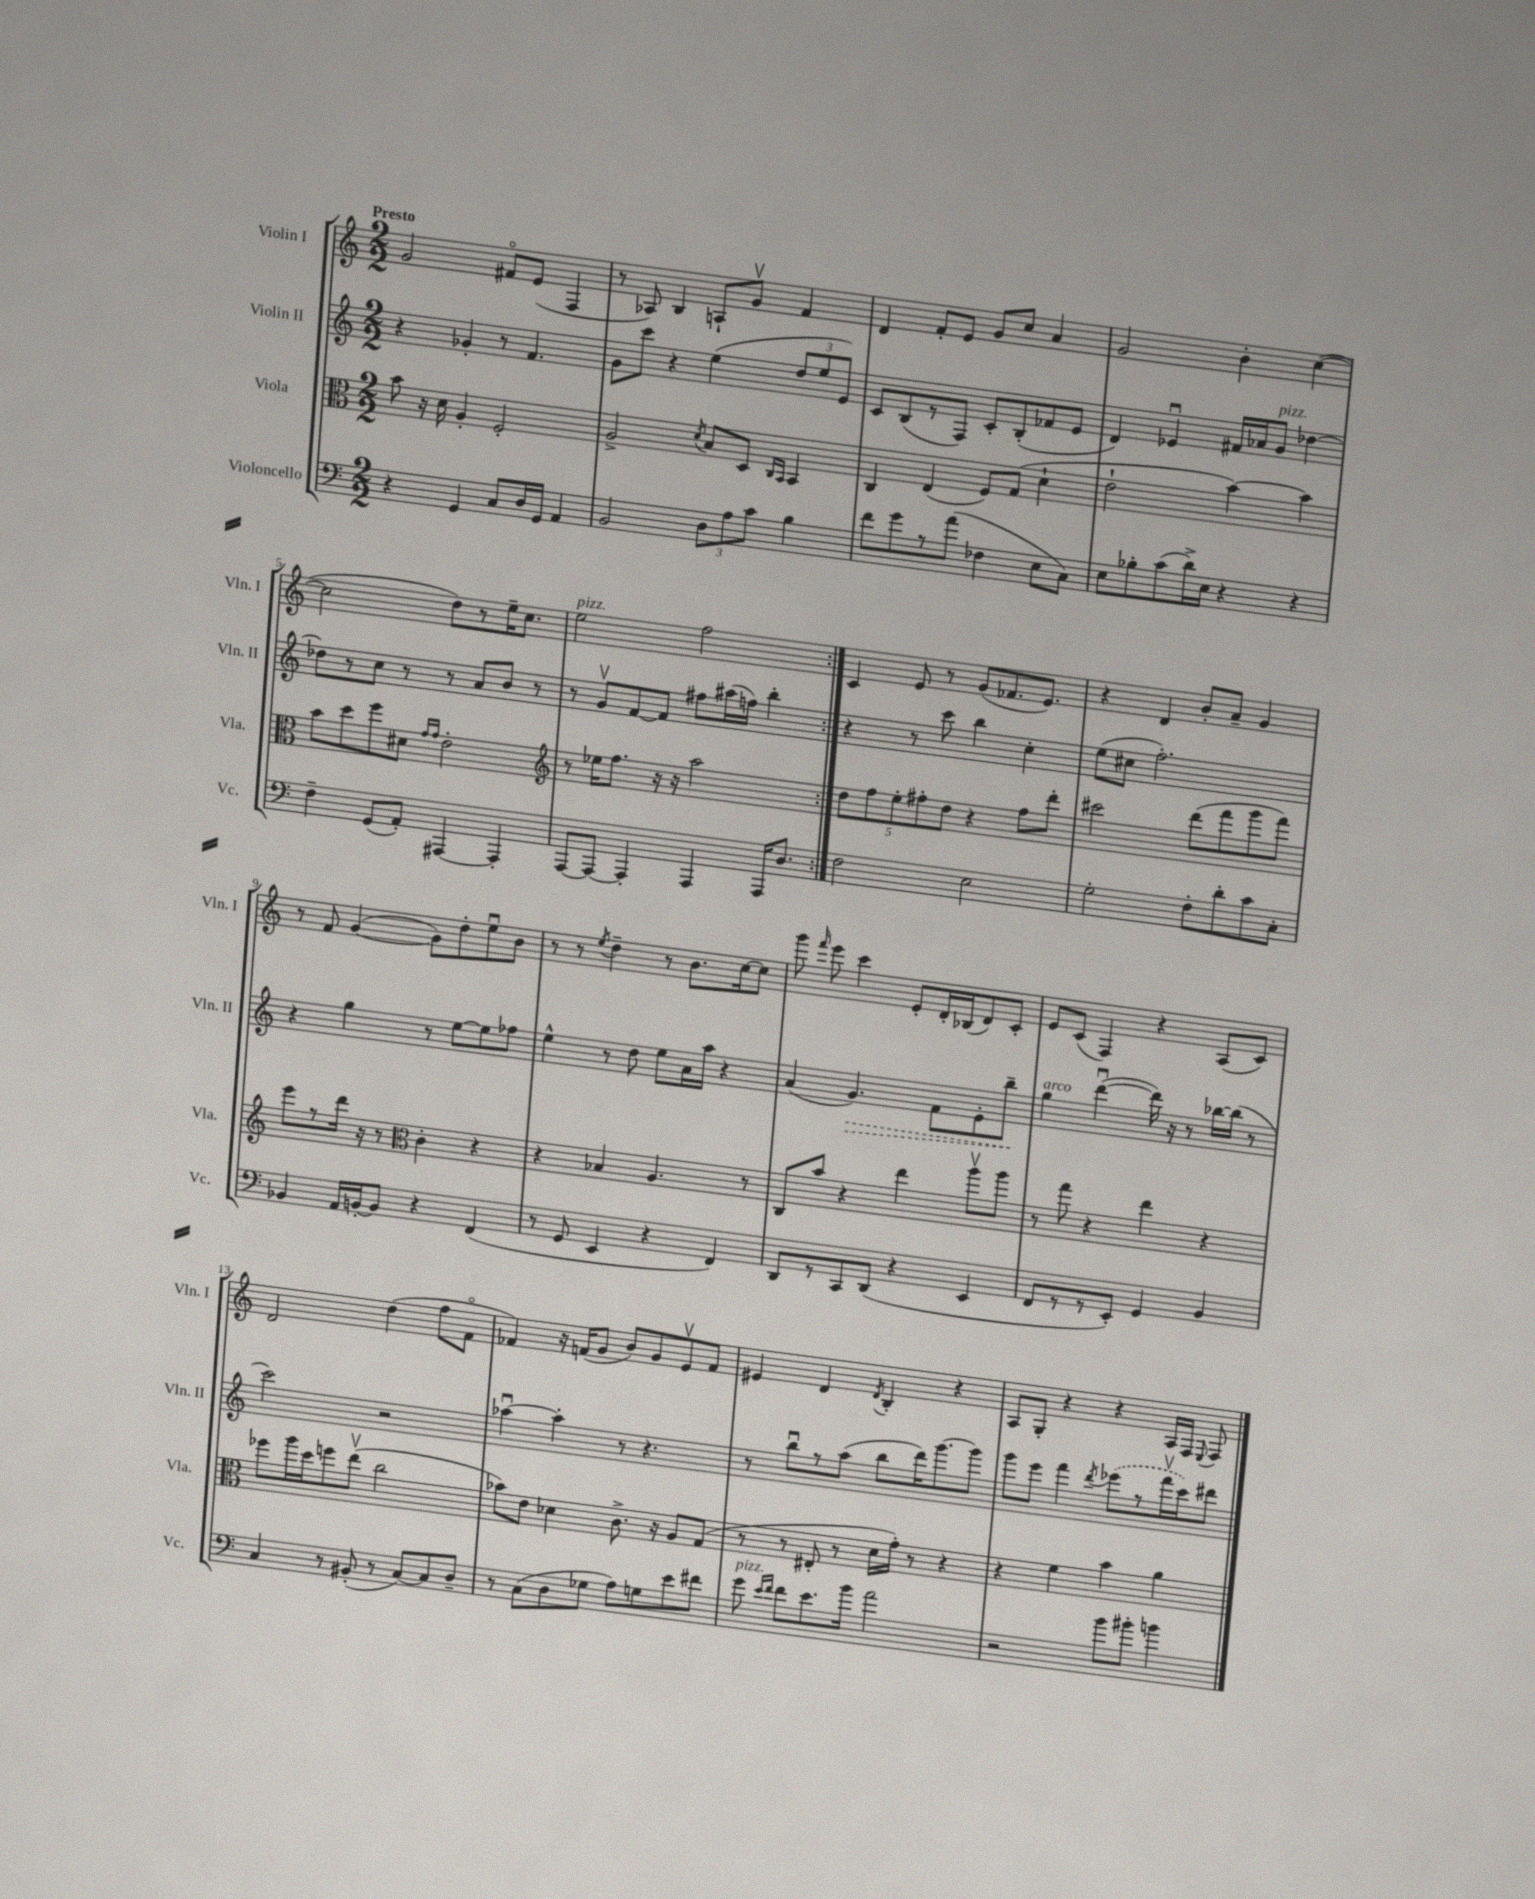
<<
\new StaffGroup <<
\new Staff = "s0" \with { instrumentName = "Violin I" shortInstrumentName = "Vln. I" } {
    \clef treble \key c \major \numericTimeSignature \time 2/2 \tempo "Presto"
    \autoBeamOff \repeat volta 2 { g'2 fis'8[\flageolet e'8]( f4 |
    r8 aes8) b4 a8[-! g'8]\upbow f'4 |
    d'4 f'8[-. e'8] g'8[ c''8] a'4 |
    g'2 b'4-. c''4~( |
    c''2 d''8[) r8 e''16-- c''8.] |
    e''2^\markup { \italic "pizz." } f''2 | }
    c'4 e'8 r8 g'8[( fes'8. e'8.]) |
    r4 d'4 b'8[-. a'8]-- g'4 |
    r8 f'8 g'4~( g'8[) d''8-. e''8\downbow b'8] |
    r8 r8 \acciaccatura { e''8 } d''4-- r8 b'8.[ c''16~ c''8] |
    g'''8 \grace { f'''16 } e'''8 c'''4 e'8[-. d'16-. bes16( d'8) c'8]-. |
    e'8[ c'8]( f4) r4 a8[( c'8]) |
    d'2 d''4( f''8[ f'8]\flageolet |
    fes'4) r16 f'16[( g'8] b'8[) g'8 e'8\upbow f'8] |
    eis'4 d'4 \acciaccatura { d'8 } b4-. r4 |
    a8[ g8]-. r4 r4 a16[ f16] \appoggiatura { e8 } f8 \bar "|." |
}
\new Staff = "s1" \with { instrumentName = "Violin II" shortInstrumentName = "Vln. II" } {
    \clef treble \key c \major \numericTimeSignature \time 2/2
    \autoBeamOff \repeat volta 2 { r4 ges'4-. r8 f'4. |
    g'8[ c'''8] r4 e''4( \tuplet 3/2 { d''8[ e''8 e'8]) } |
    c'8[ b8( r8 f8]) c'8[-. b8-.( fes'8 e'8] |
    d'4) ees'4\downbow fis'16[ aes'16 g'8]^\markup { \italic "pizz." } des''4~ |
    des''8[ r8 c''8] r8 r8 a'8[ b'8] r8 |
    r8 g'8[\upbow f'8~ f'8] fis''8[ ais''16( f''16]) b''4-. | }
    r4 r8 c'''8 b''4 c''4-. |
    e''8[( cis''8] f''2.-.) |
    r4 g''4 r8 e''8[~ e''8 fes''8] |
    e''4-^ r8 d''8 e''8[ a'16 a''16] r4 |
    a'4( \once \override Hairpin.style = #'dashed-line g'4.\>) f'8[ e'8-. b''8]--\! |
    g''4^\markup { \italic "arco" } d'''4~\downbow( d'''16) r16 r8 bes''16[~ bes''16]( r8 |
    c'''2) r2 |
    aes''4~\downbow aes''4-. r8 r4. |
    r8 b''8[\downbow r8 a''8]( b''8[ d'''16) g'''8.~ g'''8] |
    g'''8[ e'''8] f'''4 \acciaccatura { d'''8 } \once \slurDashed ees'''8[( r8 f'''16\upbow c'''16) dis'''8] \bar "|." |
}
\new Staff = "s2" \with { instrumentName = "Viola" shortInstrumentName = "Vla." } {
    \clef alto \key c \major \numericTimeSignature \time 2/2
    \autoBeamOff \repeat volta 2 { b'8 r16 d'16 a4-. f2-. |
    a2-> \acciaccatura { d'8 } b8[ d8] \grace { c16[ b,16] } b,4 |
    c4 e4( f8[) g8]( d'4-! |
    e'2-! b'4~) b'4 |
    b'8[ d''8 f''8 dis'8] \grace { g'16[ g'16] } e'2-. |
    \clef treble r8 ees''16[ f''8.] r16 r16 a''2 | }
    \tuplet 5/4 { d''8[ f''8 e''8-. fis''8-. d''8] } r4 fis''8[ d'''8]-. |
    cis'''2 d'''8[( f'''8 g'''8 f'''8]) |
    e'''8[ r8 d'''16] r16 r8 \clef alto c'4-. r4 |
    r4 bes4 a4. r8 |
    c8[ b'8] r4 e''4 a''8[\upbow a''8] |
    r8 g''8 r4 e''4 r4 |
    fes''8[ a''16 d''16 f''8 e''8]\upbow( c''2 |
    bes'8[) e'8] des'4 c'8.-> r16 a8[ g8]( |
    r8 r8 eis8-. r8 d'16[ g'16]-.) r8 r4 |
    r4 f'4 b'4 a'4 \bar "|." |
}
\new Staff = "s3" \with { instrumentName = "Violoncello" shortInstrumentName = "Vc." } {
    \clef bass \key c \major \numericTimeSignature \time 2/2
    \autoBeamOff \repeat volta 2 { r4 g,4 c8[ d16 g,16] a,4 |
    b,2 \tuplet 3/2 { d8[ a8 c'8] } b4 |
    f'8[ g'8 r8 a'8]( fes4 e8[ c8]) |
    e8[ bes8-. c'8( d'16->) e16] r4 r4 |
    f4-- g,8[( a,8]-.) ais,,4~ ais,,4-. |
    a,,8[~ a,,8]~ a,,4-. a,,4 a,,16[ d8.] | }
    f2 e2 |
    g2-. f8[-. d'8-. c'8 c8]-. |
    bes,4 a,16[ b,16~-. b,8] r4 f,4( |
    r8 g,8 e,4 r4 f,4) |
    d,8[ r8 c,8 d,8]( r4 e,4 |
    f,8[ r8 r8 e,8]-.) g,4 b,4 |
    c4 r8 bis,8-.( r8 c8[~) c8 d8]-- |
    r8 c8[( d8 ges8] a8[) g8 e'8 fis'8] |
    g'8^\markup { \italic "pizz." } \grace { e'16[ f'16] } f'8[ e'8. b'16] a'2 |
    r2 b'8[ bis'8]-. b'4 \bar "|." |
}
>>
>>
